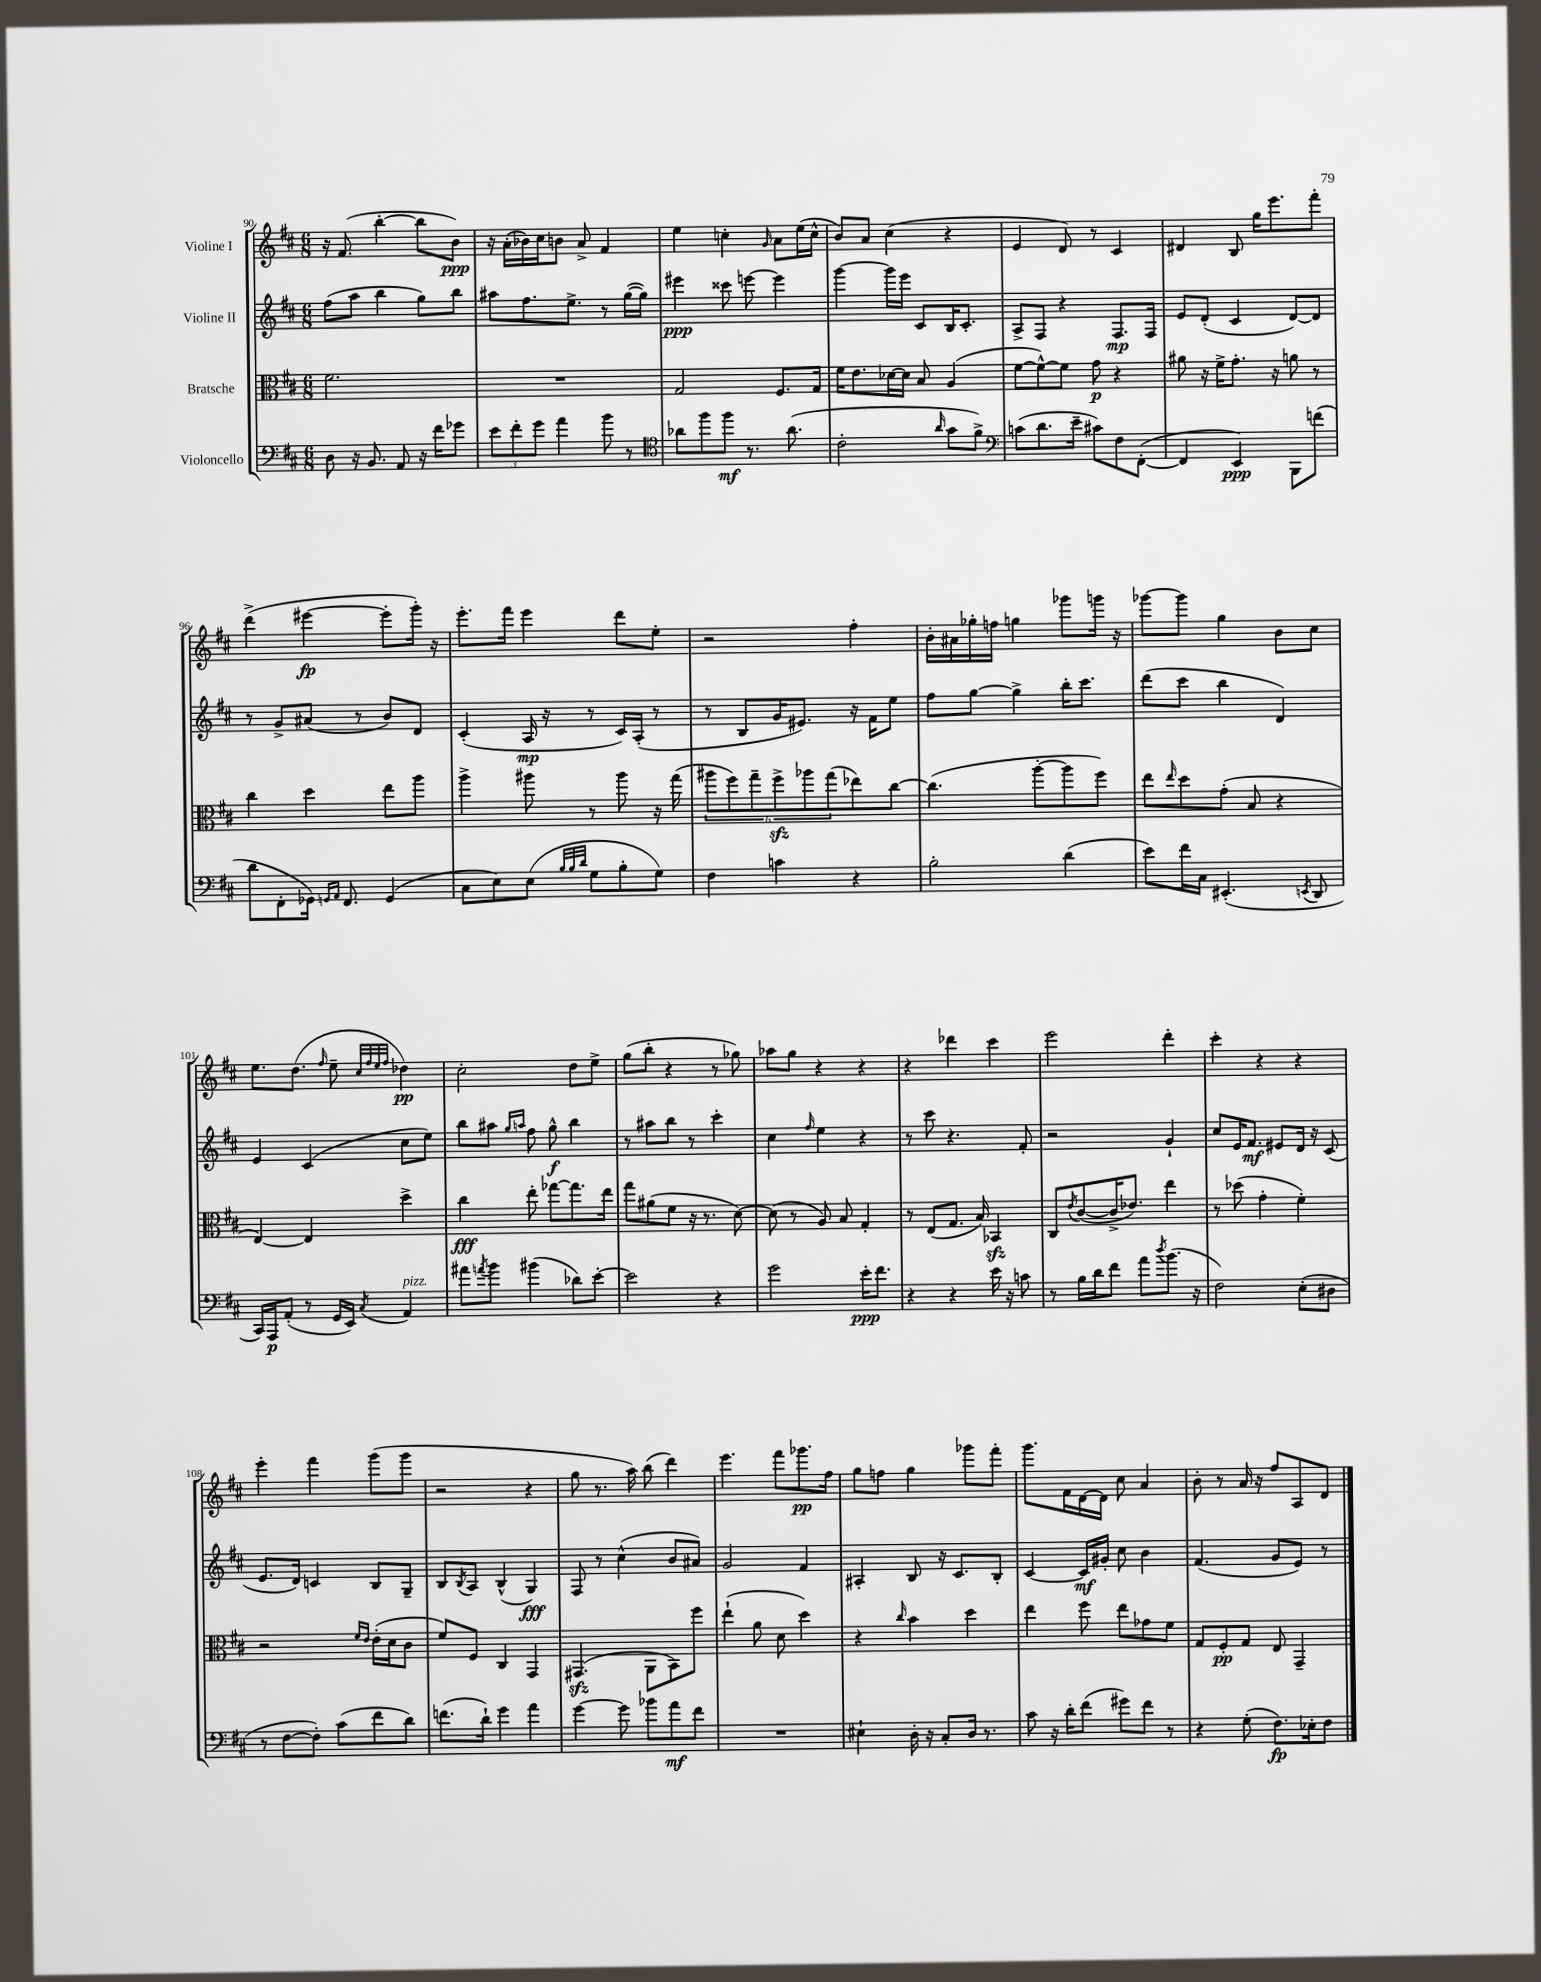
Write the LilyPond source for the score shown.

<<
\new StaffGroup <<
\new Staff = "s0" \with { instrumentName = "Violine I" } {
    \clef treble \key d \major \numericTimeSignature \time 6/8
    r16 fis'8.( b''4~-. b''8 b'8\ppp) |
    r16 a'16-.( bes'16) cis''16 b'8 a'8-> fis'4 |
    e''4 c''4-. \grace { g'16 } a'8 e''16( c''16-^ |
    b'8) a'8 cis''4( r4 |
    e'4 d'8) r8 cis'4 |
    dis'4 b8 g''16 e'''8. fis'''8-. |
    d'''4->( eis'''4~\fp eis'''8-. g'''16-.) r16 |
    e'''8.-. fis'''16 e'''4 d'''8 e''8-. |
    r2 fis''4-. |
    b'16-. ais'16 ges''16-. f''16 g''4 ges'''8 g'''16 r16 |
    ges'''8~ ges'''8 g''4 b'8 cis''8 |
    e''8. d''8.( \grace { fis''16 } e''8-- \grace { cis''32 fis''32 e''32 fis''32 } des''4\pp) |
    cis''2-. d''8 e''8-> |
    g''8( b''8-. r4 r8 ges''8) |
    aes''8 g''8 r4 r4 |
    r4 des'''4 cis'''4 |
    e'''2 d'''4-. |
    cis'''4-. r4 r4 |
    e'''4-. fis'''4 g'''8( g'''8 |
    r2 r4 |
    g''8 r8. a''16) b''8( d'''4) |
    e'''4. fis'''8 ges'''8.\pp fis''16 |
    g''8 f''8 g''4 ges'''8 fis'''8-. |
    g'''8. fis'16 d'16~ d'16 cis''8 a'4 |
    b'8-. r8 a'16 r16 fis''8 a8 d'8 \bar "|." |
}
\new Staff = "s1" \with { instrumentName = "Violine II" } {
    \clef treble \key d \major \numericTimeSignature \time 6/8
    fis''8( a''8 b''4 g''8) b''8 |
    ais''8 fis''8. e''8.-> r8 g''16~( g''16) |
    eis'''4\ppp cisis'''8 e'''8~ e'''4 |
    g'''4~ g'''16 e'''16 cis'8 b16 cis'8.-. |
    a8-> fis8 r4 fis8.\mp fis16 |
    e'8 d'8-.( cis'4 d'8~) d'8 |
    r8 g'8-> ais'8( r8 b'8) d'8 |
    cis'4-.( a16\mp r16 r8 cis'16) a16-.( r8 |
    r8 b8 g'16 eis'8.) r16 fis'16 e''8 |
    fis''8 g''8~ g''4-> b''16-. cis'''8. |
    d'''8( cis'''8 b''4 d'4) |
    e'4 cis'4( cis''8 e''8) |
    b''8 ais''8 \grace { g''16 a''16 } fis''8 g''8-^\f b''4 |
    r8 ais''8 b''8 r8 cis'''4-. |
    cis''4 \grace { fis''16 } e''4 r4 |
    r8 cis'''8 r4. fis'8-. |
    r2 g'4-! |
    cis''8 e'16 fis'8.\mf eis'8 d'16 r16 cis'8( |
    e'8. d'16) c'4 b8 g8-- |
    b8 \acciaccatura { b8 } a8 b4-^( g4\fff) |
    fis8 r8 cis''4-^( b'8 ais'8) |
    g'2 fis'4 |
    ais4-. b8 r16 cis'8. b8-. |
    cis'4~ cis'16\mf gis'16-. cis''8 b'4 |
    fis'4.( g'8 e'8) r8 \bar "|." |
}
\new Staff = "s2" \with { instrumentName = "Bratsche" } {
    \clef alto \key d \major \numericTimeSignature \time 6/8
    fis'2. |
    R2. |
    g2 fis8. g16 |
    fis'16 e'8. des'16~ des'16 b8 a4( |
    fis'8~ fis'8~-^) fis'8 g'8\p r4 |
    ais'8 r16 fis'16-> g'8.-. r16 a'8 r8 |
    cis''4 d''4 e''8 a''8 |
    a''4-> ais''8 r8 ais''8 r16 g''16( |
    \tuplet 6/4 { ais''8 fis''8) g''8-- fis''8->\sfz aes''8 g''8( } ees''8) cis''8~ |
    cis''4.( a''8~-. a''8 fis''8) |
    e''8 \grace { e''16 } d''8 g'8-.( b8 r4 |
    e4~) e4 d''4-> |
    cis''4\fff e''8-. ges''8~ ges''8. e''16 |
    g''8 ais'8( fis'8 r16 r8. d'8~) |
    d'8( r8 a8) b8 g4-. |
    r8 e8( g8. b16) bes,4\sfz |
    cis8 \acciaccatura { e'8 } cis'8~( cis'16-> ees'8.) e''4 |
    r8 des''8( g'4-. fis'4-.) |
    r2 \grace { fis'16 e'16 } e'16-.( d'16 cis'8 |
    fis'8) fis8 cis4 g,4 |
    gis,4.\sfz( a,8 b,8) fis''8 |
    e''4-!( a'8 d'8 d''4) |
    r4 \grace { cis''16 } b'4 d''4 |
    e''4 fis''8 e''8 ges'8 fis'8 |
    g8 fis8-.\pp g8 e8 g,4-- \bar "|." |
}
\new Staff = "s3" \with { instrumentName = "Violoncello" } {
    \clef bass \key d \major \numericTimeSignature \time 6/8
    d8 r16 b,8. a,8 r16 fis'16 ges'8 |
    \tuplet 3/2 { e'8 fis'8-. g'8 } a'4 b'8 r8 |
    \clef tenor aes'8 fis''8 fis''8\mf r8. aes'8.( |
    cis'2-. \grace { a'16 } g'8 fis'8->) |
    \clef bass c'8( d'8. e'16-- cis'8) fis8 fis,8~-.( |
    fis,4 e,4\ppp) b,,8 f'8( |
    d'8 fis,8-. ges,16) \grace { g,16 a,16 } fis,8. g,4( |
    cis8 e8) e8( \grace { b32 b32 d'32 } g8 b8-. g8) |
    fis4 c'4 r4 |
    b2-. d'4( |
    e'8) fis'16 cis16 eis,4.-.( \acciaccatura { e,8 } d,8 |
    cis,16) a,,16\p a,8-.( r8 g,16 e,16) \acciaccatura { cis8 } a,4^\markup { \italic "pizz." } |
    ais'8 \acciaccatura { a'8 } b'8 bis'4( des'8) e'8~-. |
    e'2 r4 |
    g'2 e'16-.\ppp fis'8. |
    r4 r4 e'16 r16 c'8 |
    r8 b16 d'16 fis'8 a'8 \acciaccatura { d''8 } b'8.( r16 |
    fis2) e8-.( dis8 |
    r8 fis8~ fis8-.) cis'8( fis'8 d'8) |
    f'8.( d'16-!) g'4 a'4 |
    g'4~ g'8 bes'8 a'8\mf fis'8 |
    R2. |
    eis4-! d16-. r16 cis8-. d16 r8. |
    cis'8 r16 d'16-. fis'8( gis'8) fis'8 r8 |
    r4 g8-.( fis8.\fp) ees16-. fis8 \bar "|." |
}
>>
>>
\layout { \context { \Score currentBarNumber = #90 } }
